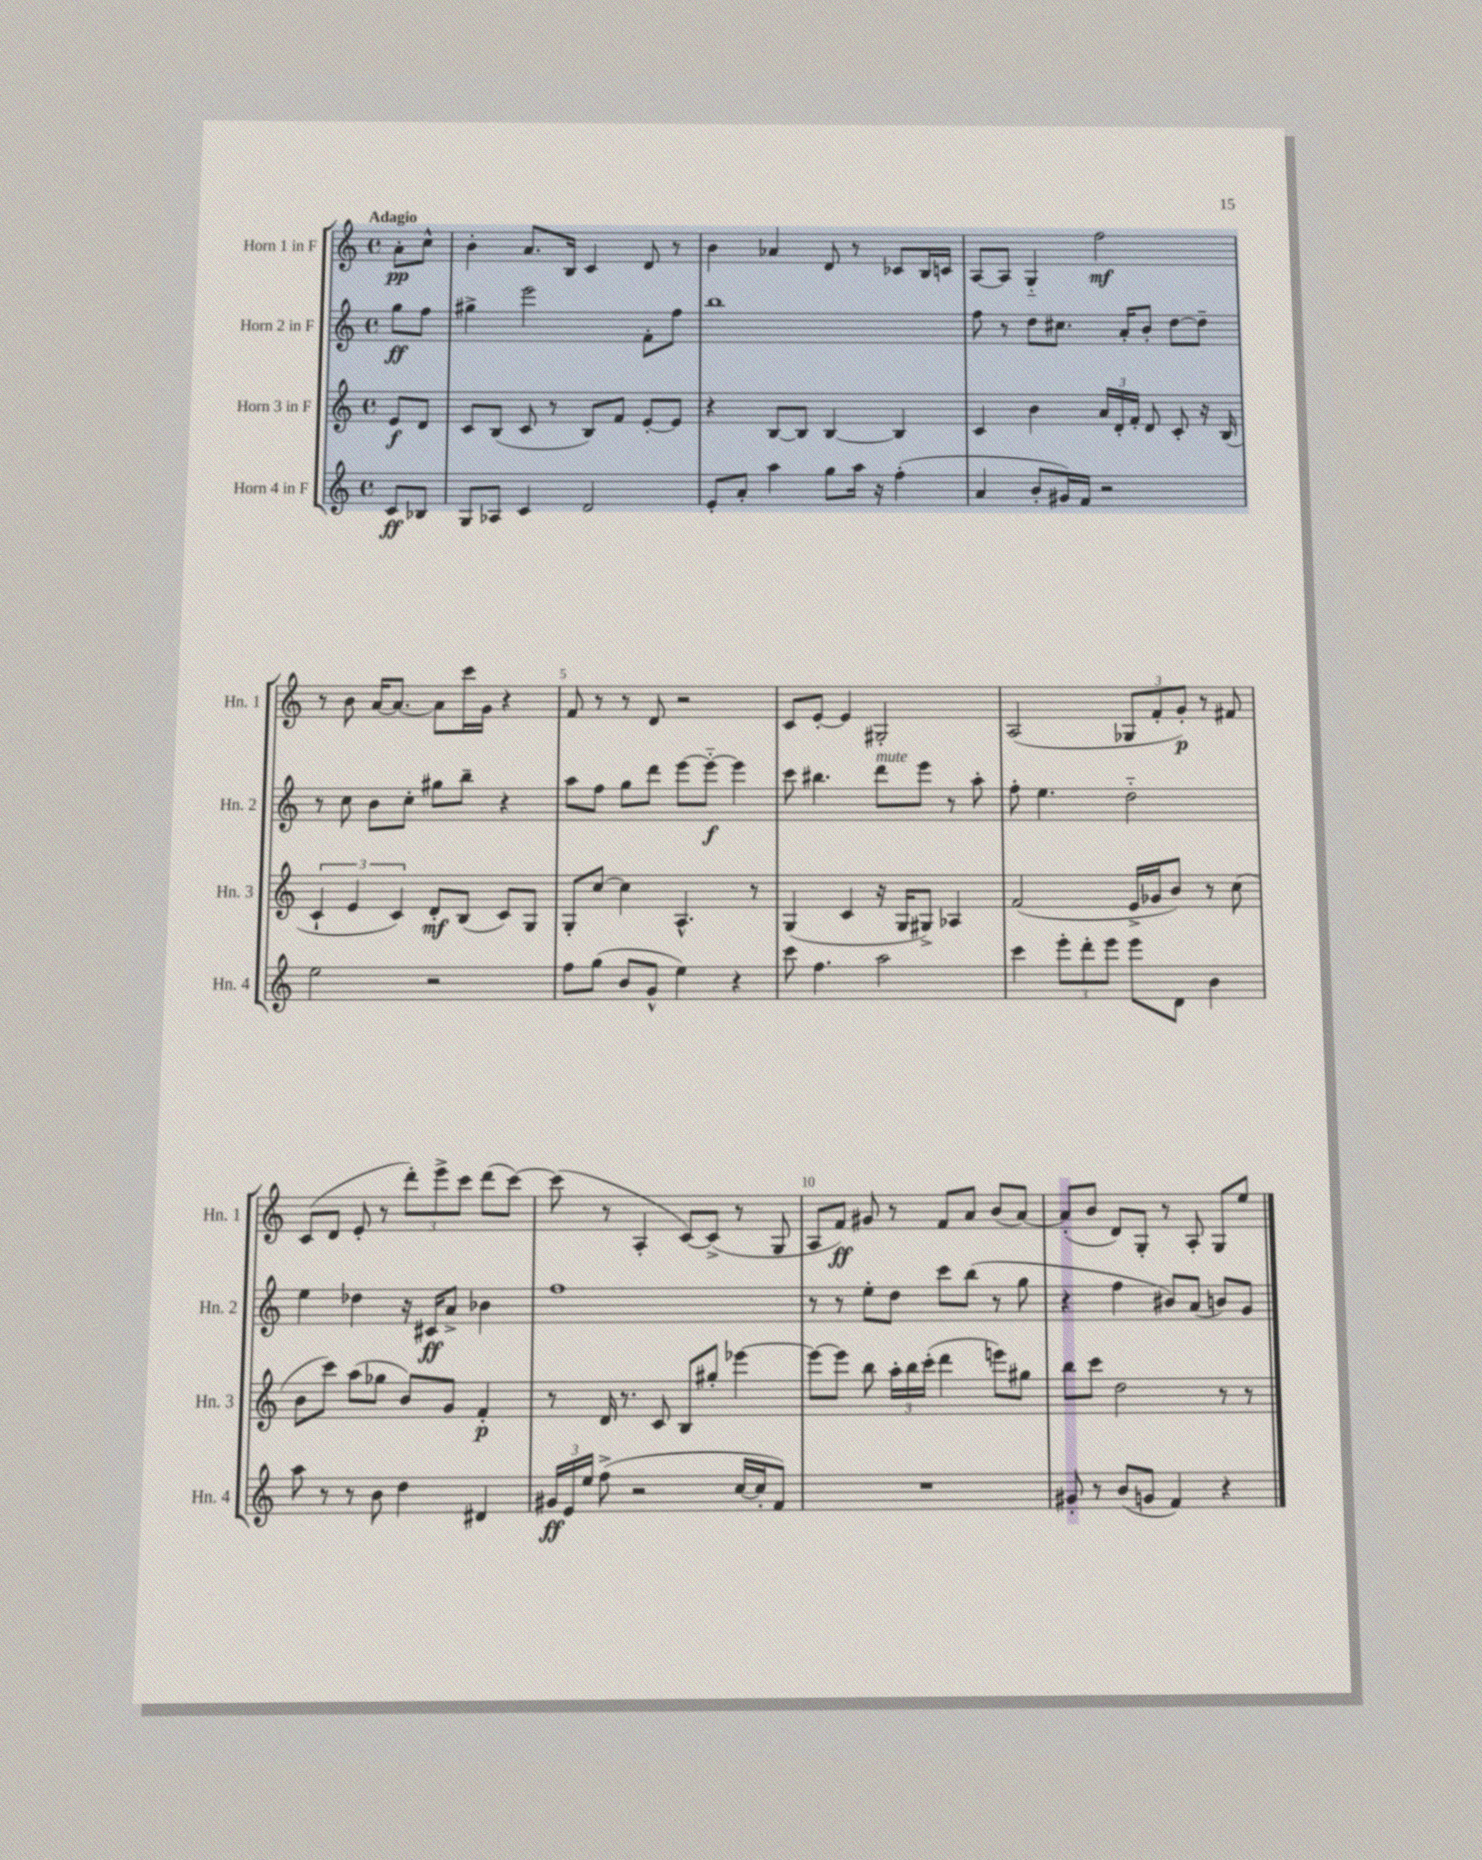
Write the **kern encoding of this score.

**kern	**kern	**kern	**kern
*staff4	*staff3	*staff2	*staff1
*clefG2	*clefG2	*clefG2	*clefG2
*k[]	*k[]	*k[]	*k[]
*M4/4	*M4/4	*M4/4	*M4/4
*met(c)	*met(c)	*met(c)	*met(c)
8c/L	8e/L	8gg\L	8a'\L
8B-/J	8d/J	8ff\J	8cc^^\J
=	=	=	=
8G/L	8c/L	4gg#^\	4b'\
8A-/J	(8B/J	.	.
4c/	8c/	2eee\	8.a/L
.	8r	.	.
.	.	.	16B/Jk
2d/	8B/L)	.	4c/
.	8f/J	.	.
.	[8e'/L	8f'\L	8d/
.	8e/]J	8ff\J	8r
=	=	=	=
8e'/L	4r	1bb	4b\
8a'/J	.	.	.
4aa\	[8B/L	.	4a-/
.	8B/]J	.	.
8gg\L	[4B/	.	8d/
16aa\Jk	.	.	8r
16r	.	.	.
(4ff'\	4B/]	.	8c-/L
.	.	.	16B/L
.	.	.	16c/JJ
=	=	=	=
4a/	4c/	8ff\	[8A/L
.	.	8r	8A/]J
8b'/L	4b\	8dd\L	4G'~/
16g#/L)	.	8.cc#\J	.
16f/JJ	.	.	.
2r	24a/LL	.	2ff\
.	24d'/	.	.
.	.	16a'/LK	.
.	24f'/JJ	.	.
.	8d/	8b'/J	.
.	8c'/	[8dd\L	.
.	16r	8dd~\]J	.
.	(16B/	.	.
=	=	=	=
2ee\	6c`/	8r	8r
.	.	8cc\	8b\
.	6e/	.	.
.	.	8b\L	[16a/LK
.	.	.	8.a/_J
.	6c/)	.	.
.	.	8cc'\J	.
2r	8d'/L	8gg#\L	8a\]L
.	(8B/J	8bb~\J	16ccc\L
.	.	.	16g\JJ
.	8c/L)	4r	4r
.	8G/J	.	.
=	=	=	=
8ff\L	8G'/L	8aa\L	8f/
(8gg\J	[8cc/J	8ff\J	8r
8b/L	4cc\]	8gg\L	8r
8g^^/J	.	8ddd\J	8d/
4ee\)	4.A^^/	[8eee\L	2r
.	.	8eee'~\_J	.
4r	.	4eee\]	.
.	8r	.	.
=	=	=	=
8ccc\	(4G/	8ccc\	8c/L
4.ff\	.	4.bb#\	[8e'/J
.	4c/	.	4e/]
2aa\	16r	8ddd\L	2G#'/
.	16G/LK	.	.
.	8G#^/J)	8eee\J	.
.	4A-/	8r	.
.	.	8aa'\	.
=	=	=	=
4ccc\	(2f/	8ff'\	(2A/
.	.	4.ee\	.
12eee'\L	.	.	.
12ddd'\	.	.	.
12eee\J	.	.	.
8eee\L	16e^/LL	2dd'~\	12G-/L
.	16g-/J	.	.
.	.	.	12f'/
8d\J	8b/J)	.	.
.	.	.	12g'/J)
4b\	8r	.	8r
.	(8cc\	.	8f#/
=	=	=	=
8aa\	8b\L	4ee\	(8c/L
8r	8ccc\J)	.	8d/J
8r	(8aa\L	4dd-\	8e'/
8b\	8gg-\J	.	8r
4dd\	8b/L)	16r	12ddd'\L)
.	.	16c#/LK	.
.	.	.	12eee^\
.	8g/J	8a^/J	.
.	.	.	12ccc\J
4d#/	4f'/	4b-\	(8ddd\L
.	.	.	[8ccc\J)
=	=	=	=
24g#/LL	8r	1ff	(8ccc\]
24e/	.	.	.
24ee/JJ	.	.	.
(8ff^\	16d/	.	8r
.	8.r	.	.
2r	.	.	4A'/
.	8c/	.	.
.	8B/L	.	[8c/L)
.	8gg#'/J	.	(8c^/]J
[16cc/LL	[4eee-\	.	8r
16cc'/]J	.	.	.
8f/J)	.	.	8G/
=	=	=	=
1r	8eee-\_L	8r	8A/L
.	8eee-\]J	8r	8f/J)
.	8bb\	8ee'\L	8g#/
.	24aa'\LL	8dd\J	8r
.	24bb\	.	.
.	(24ccc'\JJ	.	.
.	4ddd\	8ccc\L	8f/L
.	.	(8bb\J	8a/J
.	8eee\L)	8r	(8b/L
.	8gg#\J	8gg\	[8a/J)
=	=	=	=
8g#'/	8bb\L	4r	(8a'/]L
8r	8ccc\J	.	8b/J
(8b/L	2dd\	4ff\	8d/L)
8g/J	.	.	8G'/J
4f/)	.	8b#/L)	8r
.	.	(8a/J	8A'/
4r	8r	8b/L)	8G/L
.	8r	8g/J	8ee/J
==	==	==	==
*-	*-	*-	*-
